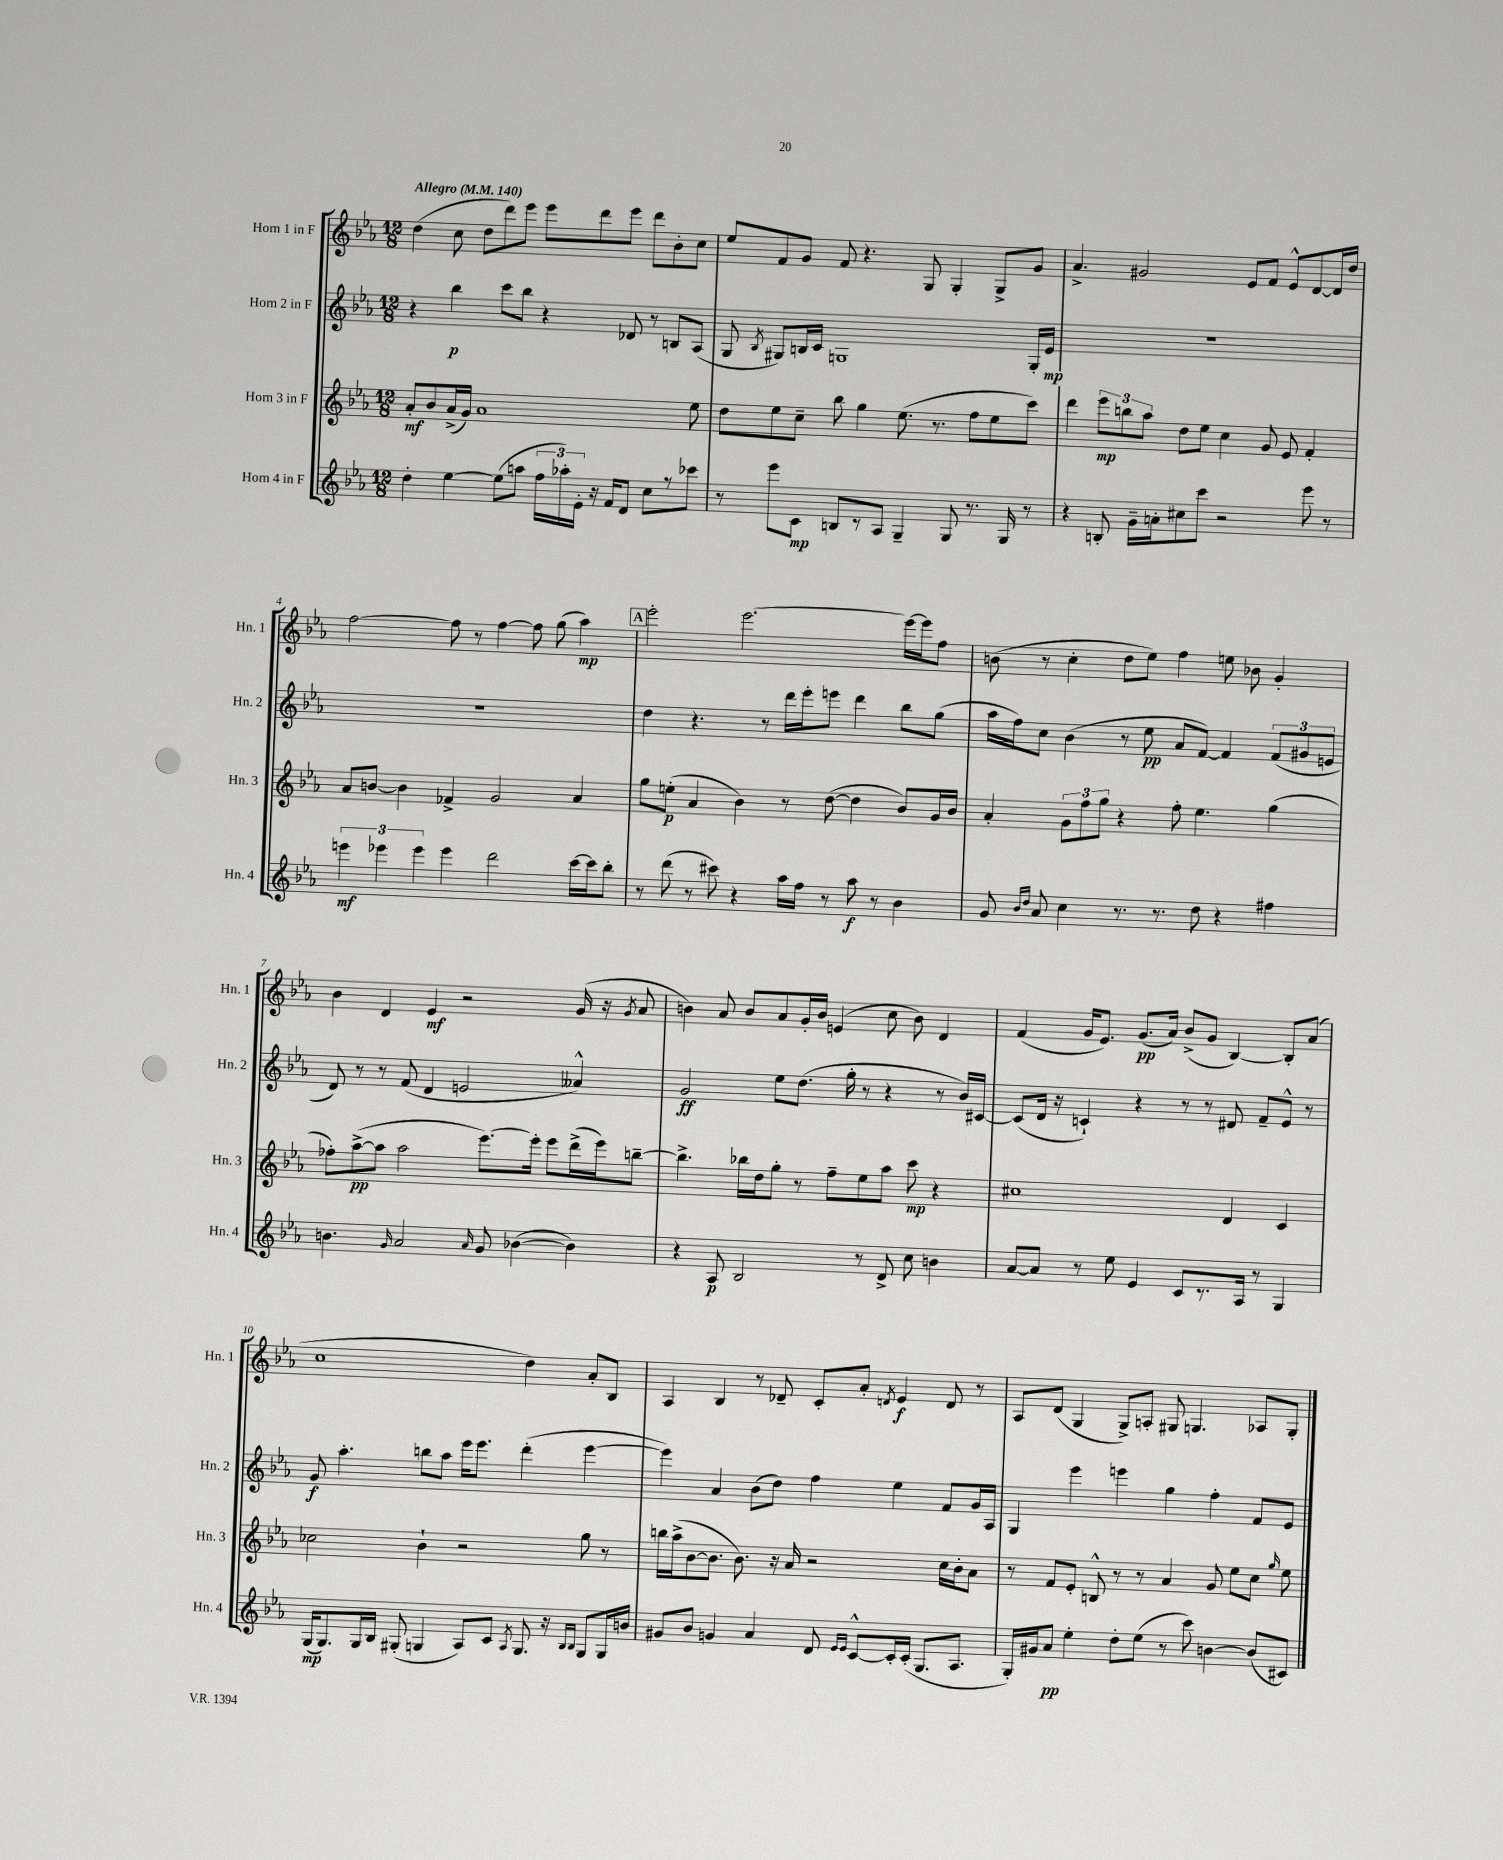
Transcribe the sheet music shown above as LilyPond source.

<<
\new StaffGroup <<
\new Staff = "s0" \with { instrumentName = "Horn 1 in F" shortInstrumentName = "Hn. 1" } {
    \clef treble \key ees \major \numericTimeSignature \time 12/8 \tempo "Allegro" 4 = 140
    \autoBeamOff d''4( c''8 d''8[ d'''8) ees'''8] ees'''8[ d'''8 ees'''8] d'''8[ bes'8-. c''8] |
    ees''8[ f'8 g'8] f'8 r4. g8 g4-. g8[-> g'8] |
    aes'4.-> gis'2 ees'8[ f'8] ees'8[-^ d'8~ d'16 d''16] |
    f''2~ f''8 r8 f''4~ f''8 g''8( aes''4\mp) |
    \mark \markup { \box "A" } ees'''2-. ees'''2.~ ees'''16[~ ees'''16 f''8] |
    b'8( r8 c''4-. d''8[ ees''8]) f''4 e''8 bes'8 g'4-. |
    bes'4 d'4 ees'4\mf r2 g'16( r16 \acciaccatura { g'8 } aes'8 |
    b'4) aes'8 b'8[ aes'8 g'16-. b'16] e'4( c''8 b'8) d'4 |
    f'4( g'16[ ees'8.]) g'8.[\pp( aes'16]) bes'8[->( g'8] bes4~) bes8[-. aes'8]( |
    c''1 d''4) aes'8[-. bes8] |
    aes4 bes4 r8 des'8-- c'8[-. aes'8]-. \acciaccatura { d'8 } ees'4\f d'8 r8 |
    aes8[ d'8]( g4 g8[->) a8]-. gis8 g4. aes8[ g8]-. \bar "|." |
}
\new Staff = "s1" \with { instrumentName = "Horn 2 in F" shortInstrumentName = "Hn. 2" } {
    \clef treble \key ees \major \numericTimeSignature \time 12/8
    \autoBeamOff r4 bes''4\p c'''8[ bes''8] r4 des'8 r8 b8[ aes8]( |
    g8 \acciaccatura { bes8 } gis8[) b16 c'16] g1 g16[-. ees'16]\mp |
    R1. |
    R1. |
    \mark \markup { \box "A" } d''4 r4. r8 d'''16[ ees'''16-. e'''8] d'''4 bes''8[ g''8]( |
    aes''16[ f''16) c''8] bes'4( r8 ees''8\pp aes'8[ f'8]~) f'4 \tuplet 3/2 { f'8[( gis'8 e'8] } |
    d'8) r8 r8 f'8( d'4 e'2 aeses'4-^) |
    g'2\ff ees''8[ d''8.]( g''16-. r8 r4 r8 bes'16[) cis'16]~ |
    cis'8[( d'16] r16 c'4-!) r4 r8 r8 dis'8 f'8[-- ees'8]-^ r8 |
    g'8\f aes''4.-. b''8[ aes''8] ees'''16[ ees'''8.] d'''4-.( ees'''4~ |
    ees'''4) aes'4 bes'8[( d''8]) f''4 ees''4 f'8[ g'16 aes16] |
    g4 ees'''4 e'''4 g''4 f''4-. f'8[ ees'8] \bar "|." |
}
\new Staff = "s2" \with { instrumentName = "Horn 3 in F" shortInstrumentName = "Hn. 3" } {
    \clef treble \key ees \major \numericTimeSignature \time 12/8
    \autoBeamOff aes'8[-.\mf bes'8 aes'16->( g'16]) aes'1 ees''8 |
    d''8[ ees''8 c''8]-- bes''8 g''4 ees''8.( r8. f''8[ ees''8 c'''8]) |
    d'''4 \tuplet 3/2 { ees'''8[\mp b''8 aes''8] } d''8[ ees''8] c''4 g'8 ees'8 f'4-. |
    aes'8[ b'8]~ b'4 fes'4-> g'2 aes'4 |
    \mark \markup { \box "A" } g''8[ e''8]-.\p( aes'4 bes'4) r8 d''8~( d''4 bes'8[) g'16 bes'16] |
    aes'4-. \tuplet 3/2 { g'8[ f''8 g''8] } r4 f''8-. ees''4. g''4( |
    fes''8[-.) aes''8~->\pp( aes''8] aes''2 ees'''8.[~) ees'''16]-. ees'''8[ d'''16->( ees'''16) b''8]~-- |
    b''4.-> bes''16[ d''16 g''8]-. r8 f''8[-- ees''8 aes''8] c'''8\mp r4 |
    cis''1 d'4 c'4 |
    ces''2 bes'4-! r2 g''8 r8 |
    b''16[ aes''16->( bes'8~ bes'8.] bes'8.) r16 aes'16 r2 c''16[ bes'16-. aes'8] |
    r8 f'8[ ees'8]-. b8-^ r8 r8 aes'4 g'8 ees''8[ c''8] \grace { g''16 } ees''8 \bar "|." |
}
\new Staff = "s3" \with { instrumentName = "Horn 4 in F" shortInstrumentName = "Hn. 4" } {
    \clef treble \key ees \major \numericTimeSignature \time 12/8
    \autoBeamOff d''4-. ees''4~ ees''8[( a''8] \tuplet 3/2 { f''16[ aes''16-.) ees'16]-. } r16 f'16[ d'8] c''8[ r8 ces'''8] |
    r8 ees'''8[ c'8]\mp b8[ r8 aes8] g4-- g8 r8. g16 r8 |
    r4 b8-. g'16[-- a'16-. cis''8 c'''8] r2 ees'''8 r8 |
    \tuplet 3/2 { e'''4\mf ees'''4 ees'''4 } ees'''4 d'''2 c'''16[~ c'''16 bes''8]-. |
    \mark \markup { \box "A" } r8 d'''8( r8 cis'''8) r4 aes''16[ f''16] r8 aes''8\f r8 bes'4 |
    g'8 \grace { bes'16[ d''16] } aes'8 c''4 r8. r8. d''8 r4 fis''4 |
    b'4. \grace { g'16 } aes'2 \grace { aes'16 } g'8 bes'4~( bes'4) |
    r4 aes8\p bes2 r8 d'8-> c''8 b'4 |
    aes'8[~ aes'8] r8 ees''8 ees'4 c'8[ r8. aes16] r8 g4 |
    g16[\mp( g8.) g16 bes16] gis8-.( g4 aes8[) c'8] \acciaccatura { aes8 } g8. r16 \grace { bes16[ bes16] } g8[ g16 b'16] |
    gis'8[ bes'8] g'4 aes'4 d'8 \grace { ees'16[ ees'16] } c'8[~-^ c'16-. c'16]-.( g8.[ aes8.] |
    g16[-.) gis'16 aes'8]\pp ees''4-. d''8[-. ees''8]( r8 c'''8) b'4~ b'8[( cis'8]) \bar "|." |
}
>>
>>
